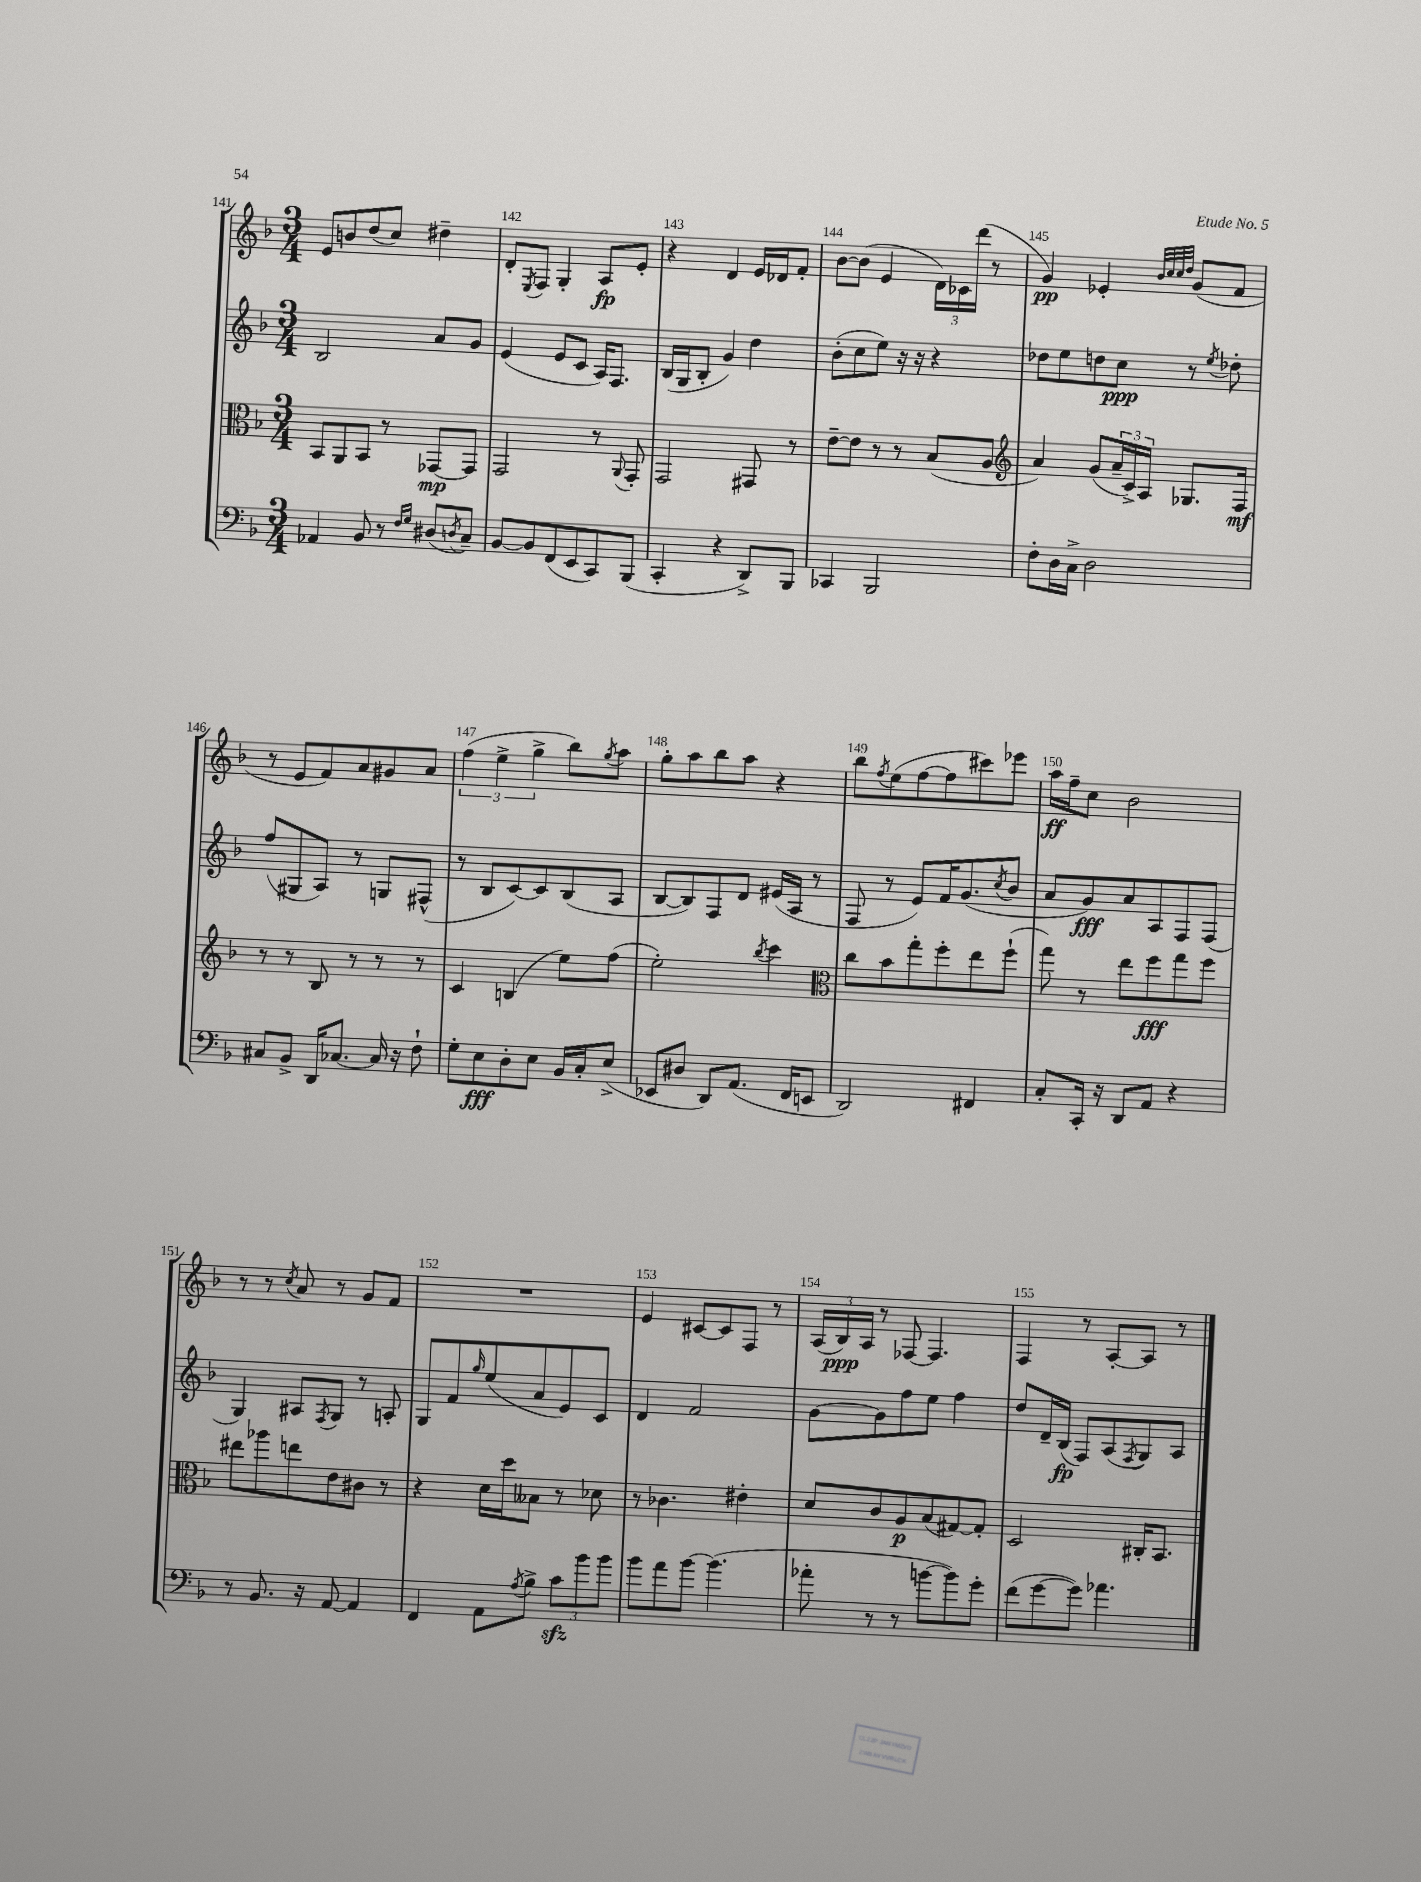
<<
\new StaffGroup <<
\new Staff = "s0" {
    \clef treble \key f \major \numericTimeSignature \time 3/4
    e'8 b'8 d''8( c''8) dis''4-- |
    d'8-. \acciaccatura { e8 } f8 g4-. a8\fp e'8-. |
    r4 d'4 e'16 des'16 f'8-. |
    bes'8~ bes'8( e'4 \tuplet 3/2 { d'16) ces'16 d'''16( } r8 |
    g'4\pp) ees'4-. \grace { bes'32 c''32 c''32 d''32 } g'8( f'8 |
    r8 e'8 f'8) a'8 gis'8 a'8 |
    \tuplet 3/2 { f''4( e''4-> g''4-> } bes''8) \acciaccatura { g''8 } a''8 |
    g''8-. a''8 bes''8 a''8 r4 |
    bes''8 \acciaccatura { f''8 } e''8( f''8~ f''8 cis'''8) ees'''8 |
    a''16\ff f''16-- c''8 bes'2 |
    r8 r8 \acciaccatura { c''8 } a'8 r8 g'8 f'8 |
    R2. |
    e'4 cis'8~ cis'8 f8 r8 |
    \tuplet 3/2 { a16( bes16\ppp) a16 } r8 fes8~ fes4. |
    f4 r8 a8~-. a8 r8 \bar "|." |
}
\new Staff = "s1" {
    \clef treble \key f \major \numericTimeSignature \time 3/4
    bes2 a'8 g'8 |
    e'4( e'8 c'8 a16) f8. |
    bes16( g16 bes8-. g'4) d''4 |
    bes'8-.( c''8 e''8) r16 r16 r4 |
    des''8 e''8 d''8 c''8\ppp r8 \acciaccatura { e''8 } des''8-. |
    f''8( gis8 a8) r8 g8 fis8-^( |
    r8 bes8 c'8~) c'8 bes8( a8 |
    bes8~ bes8) f8 d'8 eis'16( a16 r8 |
    f8 r8 e'8) f'16 g'8.( \acciaccatura { c''8 } bes'8 |
    a'8 g'8\fff) a'8 a8 f8 f8( |
    g4) ais8 \acciaccatura { f8 } g8 r8 a8-. |
    g8 f'8 \grace { g''16 } e''8( a'8 e'8) c'8 |
    d'4 f'2 |
    g'8~ g'8 f''8 e''8 f''4 |
    d''8 d'16-- bes16\fp( f8) a8( \acciaccatura { f8 } g8) a8 \bar "|." |
}
\new Staff = "s2" {
    \clef alto \key f \major \numericTimeSignature \time 3/4
    bes,8 a,8 bes,8 r8 ges,8~\mp ges,8 |
    g,2 r8 \appoggiatura { a,8 } g,8-. |
    g,2 gis,8 r8 |
    e'8~-- e'8 r8 r8 bes8( a8 |
    \clef treble a'4) g'8( \tuplet 3/2 { a'16-- c'16->) a16 } ges8. f16\mf |
    r8 r8 bes8 r8 r8 r8 |
    c'4 b4( e''8) f''8( |
    e''2-.) \acciaccatura { bes''8 } c'''4 |
    \clef alto c''8 bes'8 g''8-. f''8-. e''8 f''8-!( |
    g''8) r8 e''8 f''8\fff g''8 f''8 |
    eis''8 aes''8 e''8 e'8 cis'8 r8 |
    r4 d'16 d''16 beses8 r8 des'8 |
    r8 ces'4. eis'4-. |
    d'8 c'8 a8\p bes8( gis8~) gis8-. |
    d2 cis16-. bes,8. \bar "|." |
}
\new Staff = "s3" {
    \clef bass \key f \major \numericTimeSignature \time 3/4
    aes,4 bes,8 r8 \grace { f16 g16 } dis8( \acciaccatura { d8 } c8--) |
    bes,8~ bes,8 f,8( e,8 c,8) bes,,8( |
    c,4-. r4 d,8->) bes,,8 |
    ces,4 bes,,2 |
    f8-. d16 c16-> d2 |
    cis8 bes,8-> d,16 ces8.~ ces16 r16 f8-! |
    g8-. e8\fff d8-. e8 bes,16 c16-. e8->( |
    ees,8 dis8 d,8) a,8.( f,16 e,8 |
    d,2) fis,4 |
    c8-. c,16-. r16 d,8 a,8 r4 |
    r8 bes,8. r16 a,8~ a,4 |
    f,4 a,8 \acciaccatura { a8 } bes8-> \tuplet 3/2 { c'8\sfz bes'8 bes'8 } |
    bes'8 a'8 bes'8~ bes'4.( |
    aes'8-. r8 r8 b'8~ b'8) g'8-. |
    f'8( g'8~ g'8) aes'4. \bar "|." |
}
>>
>>
\layout { \context { \Score currentBarNumber = #141 \override BarNumber.break-visibility = ##(#f #t #t) barNumberVisibility = #all-bar-numbers-visible } }
